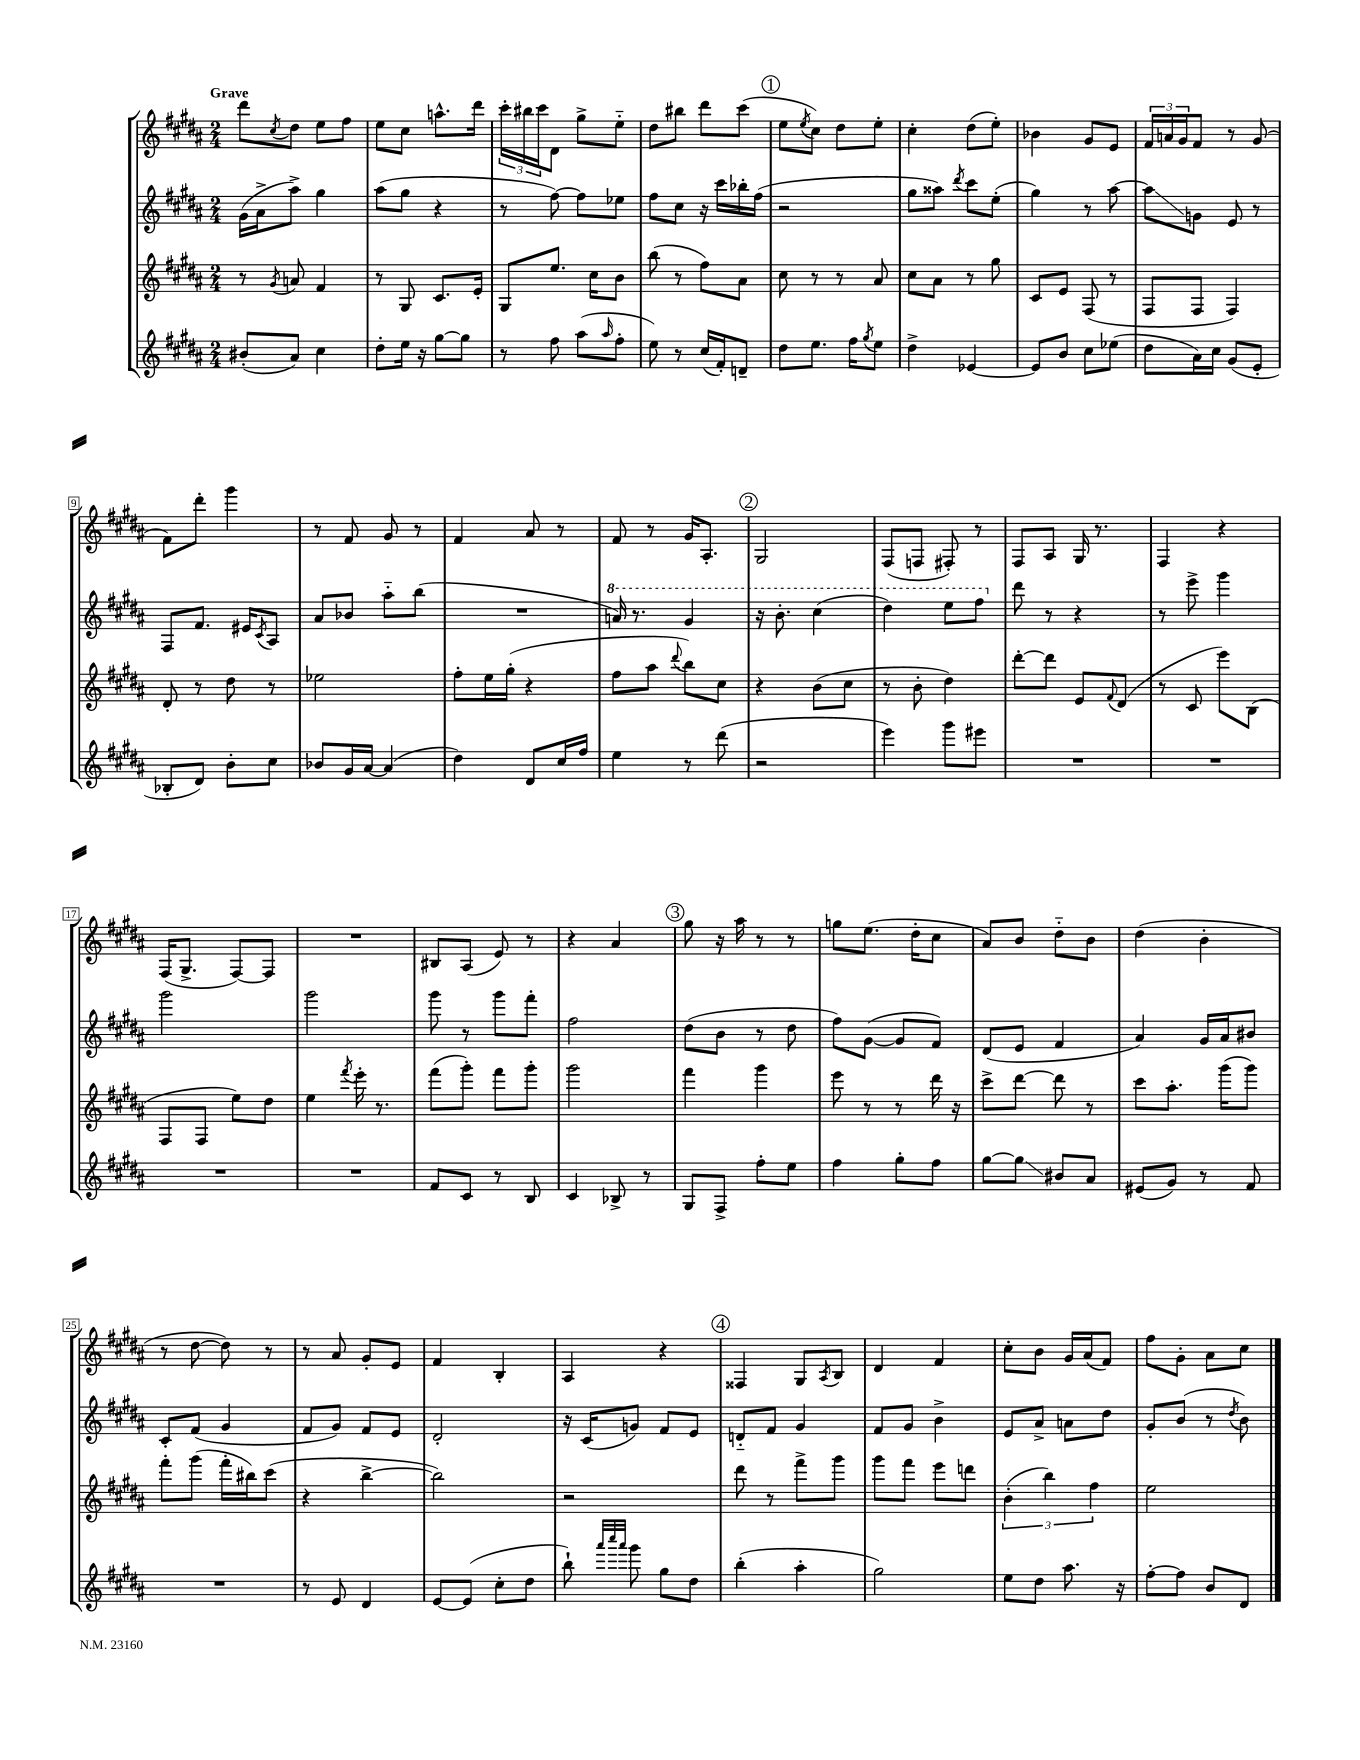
<<
\new StaffGroup <<
\new Staff = "s0" {
    \clef treble \key b \major \numericTimeSignature \time 2/4 \tempo "Grave"
    dis'''8 \acciaccatura { cis''8 } dis''8 e''8 fis''8 |
    e''8 cis''8 a''8.-^ dis'''16 |
    \tuplet 3/2 { cis'''16-. bis''16 cis'''16 } dis'8 gis''8-> e''8-_ |
    dis''8 bis''8 dis'''8 cis'''8( |
    \mark \markup { \circle "1" } e''8 \acciaccatura { e''8 } cis''8) dis''8 e''8-. |
    cis''4-. dis''8( e''8-.) |
    bes'4 gis'8 e'8 |
    \tuplet 3/2 { fis'16 a'16 gis'16 } fis'8 r8 gis'8( |
    fis'8) dis'''8-. gis'''4 |
    r8 fis'8 gis'8 r8 |
    fis'4 ais'8 r8 |
    fis'8 r8 gis'16 ais8.-. |
    \mark \markup { \circle "2" } gis2 |
    fis8( f8 fis8-.) r8 |
    fis8 ais8 gis16 r8. |
    fis4 r4 |
    fis16( gis8.-> fis8~) fis8 |
    R2 |
    bis8 ais8( e'8) r8 |
    r4 ais'4 |
    \mark \markup { \circle "3" } gis''8 r16 ais''16 r8 r8 |
    g''8 e''8.( dis''16-. cis''8 |
    ais'8) b'8 dis''8-_ b'8 |
    dis''4( b'4-. |
    r8 dis''8~ dis''8) r8 |
    r8 ais'8 gis'8-. e'8 |
    fis'4 b4-. |
    ais4 r4 |
    \mark \markup { \circle "4" } fisis4 gis8 \acciaccatura { ais8 } b8 |
    dis'4 fis'4 |
    cis''8-. b'8 gis'16 ais'16( fis'8) |
    fis''8 gis'8-. ais'8 cis''8 \bar "|." |
}
\new Staff = "s1" {
    \clef treble \key b \major \numericTimeSignature \time 2/4
    gis'16( ais'16-> ais''8->) gis''4 |
    ais''8( gis''8 r4 |
    r8 fis''8~) fis''8 ees''8 |
    fis''8 cis''8 r16 cis'''16 bes''16-. fis''16( |
    \mark \markup { \circle "1" } r2 |
    gis''8 aisis''8) \acciaccatura { dis'''8 } cis'''8 e''8-.( |
    gis''4) r8 ais''8~ |
    ais''8\glissando g'8 e'8 r8 |
    fis8 fis'8. eis'16 \acciaccatura { cis'8 } ais8 |
    ais'8 bes'8 ais''8-_ b''8( |
    R2 |
    \ottava #1 a''16) r8. gis''4 |
    \mark \markup { \circle "2" } r16 b''8.-. cis'''4( |
    dis'''4) e'''8 fis'''8 \ottava #0 |
    dis'''8 r8 r4 |
    r8 e'''8-> gis'''4 |
    gis'''2 |
    gis'''2 |
    gis'''8 r8 gis'''8 fis'''8-. |
    fis''2 |
    \mark \markup { \circle "3" } dis''8( b'8 r8 dis''8 |
    fis''8) gis'8~( gis'8 fis'8) |
    dis'8( e'8 fis'4 |
    ais'4) gis'16 ais'16 bis'8 |
    cis'8-. fis'8( gis'4 |
    fis'8 gis'8) fis'8 e'8 |
    dis'2-. |
    r16 cis'16( g'8) fis'8 e'8 |
    \mark \markup { \circle "4" } d'8-_ fis'8 gis'4 |
    fis'8 gis'8 b'4-> |
    e'8 ais'8-> a'8 dis''8 |
    gis'8-. b'8( r8 \acciaccatura { dis''8 } b'8) \bar "|." |
}
\new Staff = "s2" {
    \clef treble \key b \major \numericTimeSignature \time 2/4
    r8 \acciaccatura { gis'8 } a'8 fis'4 |
    r8 gis8 cis'8. e'16-. |
    gis8 e''8. cis''16 b'8 |
    b''8( r8 fis''8) ais'8 |
    \mark \markup { \circle "1" } cis''8 r8 r8 ais'8 |
    cis''8 ais'8 r8 gis''8 |
    cis'8 e'8 fis8( r8 |
    fis8 fis8 fis4) |
    dis'8-. r8 dis''8 r8 |
    ees''2 |
    fis''8-. e''16 gis''16-.( r4 |
    fis''8 ais''8 \appoggiatura { dis'''8 } b''8) cis''8 |
    \mark \markup { \circle "2" } r4 b'8( cis''8 |
    r8 b'8-. dis''4) |
    dis'''8~-. dis'''8 e'8 \appoggiatura { fis'8 } dis'8( |
    r8 cis'8 e'''8) b8( |
    fis8 fis8 e''8) dis''8 |
    e''4 \acciaccatura { fis'''8 } e'''16-. r8. |
    fis'''8( gis'''8-.) fis'''8 gis'''8-. |
    gis'''2 |
    \mark \markup { \circle "3" } fis'''4 gis'''4 |
    e'''8 r8 r8 dis'''16 r16 |
    cis'''8-> dis'''8~ dis'''8 r8 |
    cis'''8 ais''8.-. gis'''16( gis'''8) |
    fis'''8-. gis'''8( fis'''16-. bis''16) cis'''8( |
    r4 b''4~-> |
    b''2) |
    r2 |
    \mark \markup { \circle "4" } dis'''8 r8 fis'''8-> gis'''8 |
    gis'''8 fis'''8 e'''8 d'''8 |
    \tuplet 3/2 { b'4-.( b''4) fis''4 } |
    e''2 \bar "|." |
}
\new Staff = "s3" {
    \clef treble \key b \major \numericTimeSignature \time 2/4
    bis'8-.( ais'8) cis''4 |
    dis''8-. e''16 r16 gis''8~ gis''8 |
    r8 fis''8 ais''8( \grace { ais''16 } fis''8-. |
    e''8) r8 cis''16( fis'16-.) d'8-- |
    \mark \markup { \circle "1" } dis''8 e''8. fis''16 \acciaccatura { gis''8 } e''8 |
    dis''4-> ees'4~ |
    ees'8 b'8 cis''8 ees''8( |
    dis''8 ais'16) cis''16 gis'8( e'8-. |
    bes8-. dis'8) b'8-. cis''8 |
    bes'8 gis'16 ais'16~ ais'4( |
    dis''4) dis'8 cis''16 fis''16 |
    e''4 r8 dis'''8( |
    \mark \markup { \circle "2" } r2 |
    e'''4) gis'''8 eis'''8 |
    R2 |
    R2 |
    R2 |
    R2 |
    fis'8 cis'8 r8 b8 |
    cis'4 bes8-> r8 |
    \mark \markup { \circle "3" } gis8 fis8-> fis''8-. e''8 |
    fis''4 gis''8-. fis''8 |
    gis''8~ gis''8\glissando bis'8 ais'8 |
    eis'8( gis'8) r8 fis'8 |
    R2 |
    r8 e'8 dis'4 |
    e'8~ e'8( cis''8-. dis''8 |
    b''8-!) \grace { ais'''32 cis''''32 ais'''32 } gis'''8 gis''8 dis''8 |
    \mark \markup { \circle "4" } b''4-.( ais''4-. |
    gis''2) |
    e''8 dis''8 ais''8. r16 |
    fis''8~-. fis''8 b'8 dis'8 \bar "|." |
}
>>
>>
\layout { \context { \Score \override BarNumber.stencil = #(make-stencil-boxer 0.1 0.3 ly:text-interface::print) } }
